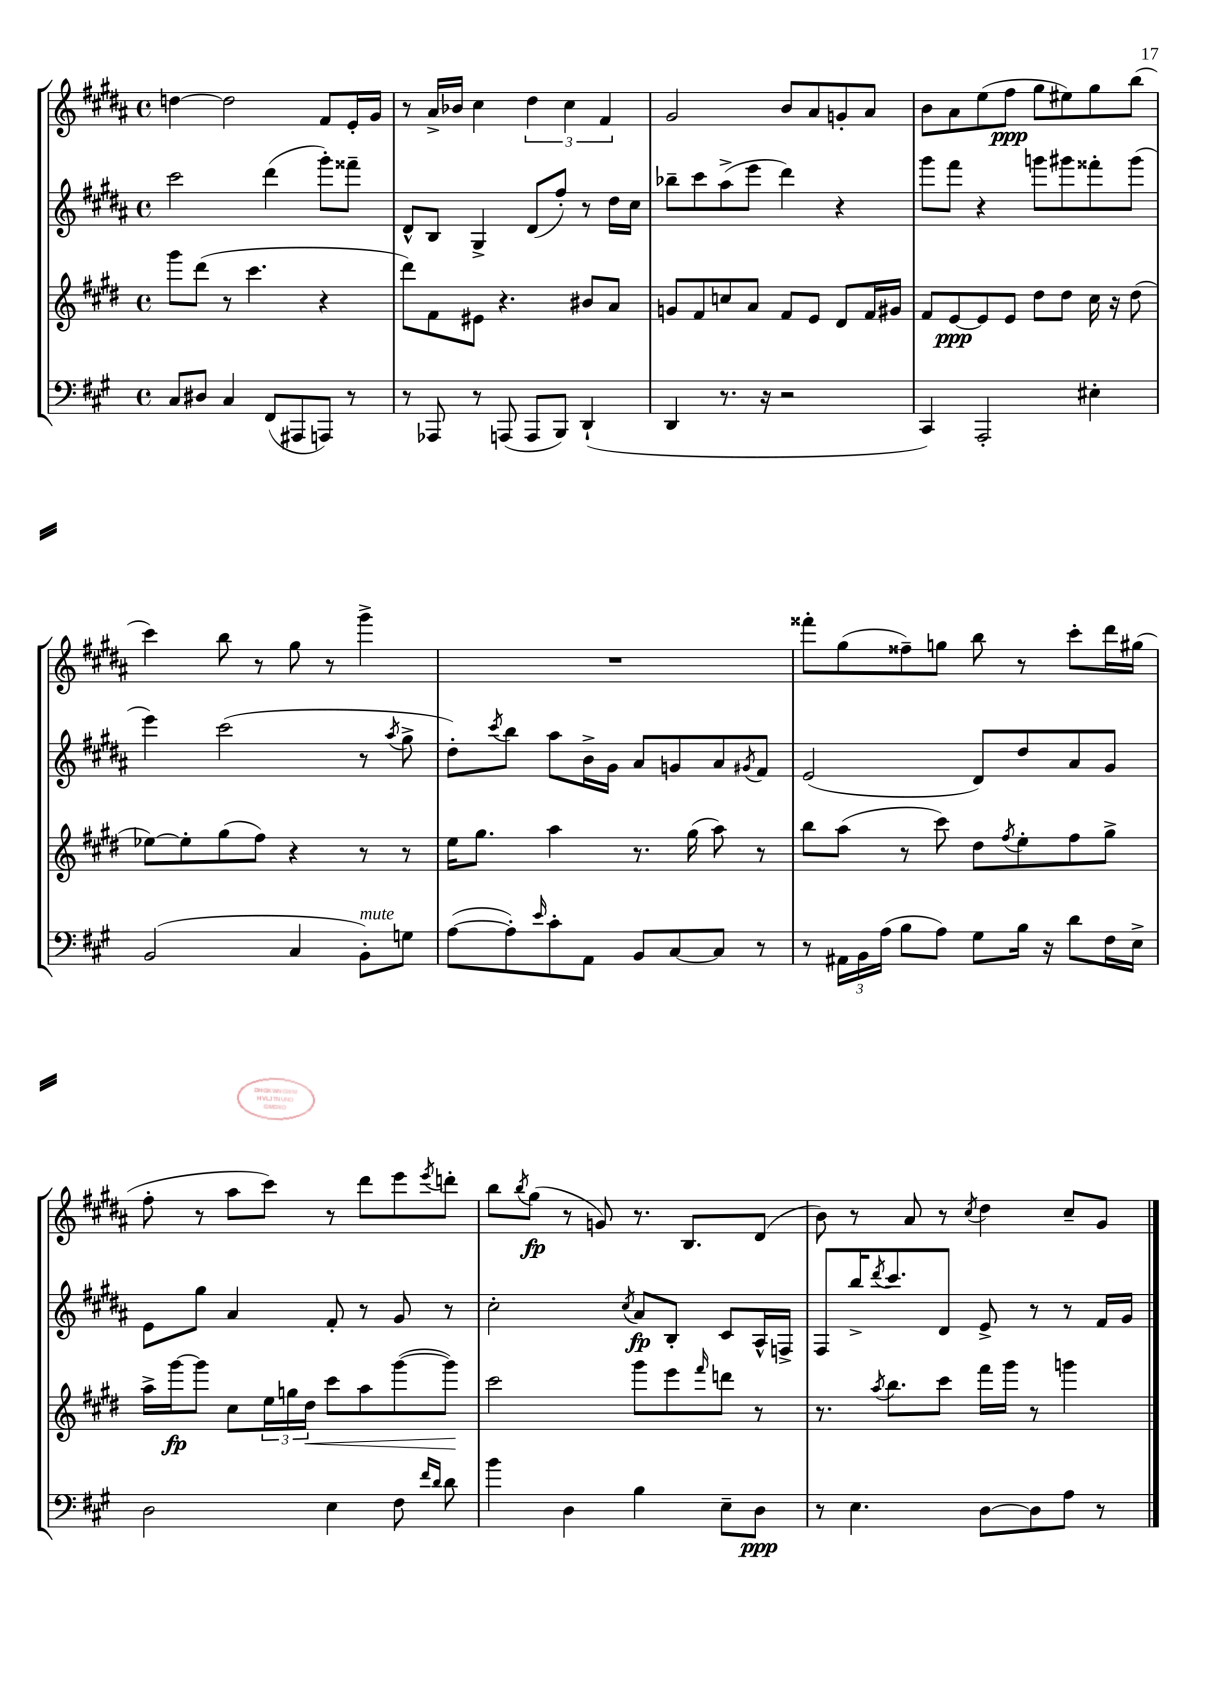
<<
\new StaffGroup <<
\new Staff = "s0" {
    \clef treble \key b \major \defaultTimeSignature \time 4/4
    d''4~ d''2 fis'8 e'16-. gis'16 |
    r8 ais'16-> bes'16 cis''4 \tuplet 3/2 { dis''4 cis''4 fis'4 } |
    gis'2 b'8 ais'8 g'8-. ais'8 |
    b'8 ais'8 e''8( fis''8\ppp gis''8 eis''8) gis''8 b''8( |
    cis'''4) b''8 r8 gis''8 r8 gis'''4-> |
    R1 |
    fisis'''8-. gis''8( fisis''8--) g''8 b''8 r8 cis'''8-. dis'''16 gis''16( |
    fis''8-. r8 ais''8 cis'''8) r8 dis'''8 e'''8 \acciaccatura { e'''8 } d'''8-. |
    b''8 \acciaccatura { b''8 } gis''8\fp( r8 g'8) r8. b8. dis'8( |
    b'8) r8 ais'8 r8 \acciaccatura { cis''8 } dis''4 cis''8-- gis'8 \bar "|." |
}
\new Staff = "s1" {
    \clef treble \key b \major \defaultTimeSignature \time 4/4
    cis'''2 dis'''4( gis'''8-.) fisis'''8-- |
    dis'8-^ b8 gis4-> dis'8( fis''8-.) r8 dis''16 cis''16 |
    bes''8-- cis'''8 ais''8->( e'''8 dis'''4) r4 |
    gis'''8 fis'''8 r4 g'''8 gis'''8 fisis'''8-. gis'''8( |
    e'''4) cis'''2( r8 \acciaccatura { ais''8 } gis''8-> |
    dis''8-.) \acciaccatura { cis'''8 } b''8 ais''8 b'16-> gis'16 ais'8 g'8 ais'8 \acciaccatura { gis'8 } fis'8 |
    e'2( dis'8) dis''8 ais'8 gis'8 |
    e'8 gis''8 ais'4 fis'8-. r8 gis'8 r8 |
    cis''2-. \acciaccatura { cis''8 } ais'8\fp b8-. cis'8 ais16-^ f16-> |
    fis8 b''16-> \acciaccatura { dis'''8 } cis'''8. dis'8 e'8-> r8 r8 fis'16 gis'16 \bar "|." |
}
\new Staff = "s2" {
    \clef treble \key e \major \defaultTimeSignature \time 4/4
    gis'''8 dis'''8( r8 cis'''4. r4 |
    dis'''8) fis'8 eis'8 r4. bis'8 a'8 |
    g'8 fis'8 c''8 a'8 fis'8 e'8 dis'8 fis'16 gis'16 |
    fis'8 e'8~\ppp e'8 e'8 dis''8 dis''8 cis''16 r16 dis''8( |
    ees''8~) ees''8-. gis''8( fis''8) r4 r8 r8 |
    e''16 gis''8. a''4 r8. gis''16( a''8) r8 |
    b''8 a''8( r8 cis'''8) dis''8 \acciaccatura { fis''8 } e''8-. fis''8 gis''8-> |
    a''16-> gis'''16~\fp gis'''8 cis''8 \tuplet 3/2 { e''16 g''16 dis''16\< } cis'''8 a''8 gis'''8~( gis'''8\!) |
    cis'''2 gis'''8 e'''8 \grace { fis'''16 } d'''8 r8 |
    r8. \acciaccatura { a''8 } b''8. cis'''8 fis'''16 gis'''16 r8 g'''4 \bar "|." |
}
\new Staff = "s3" {
    \clef bass \key a \major \defaultTimeSignature \time 4/4
    cis8 dis8 cis4 fis,8( ais,,8 a,,8) r8 |
    r8 aes,,8 r8 a,,8( a,,8 b,,8) d,4-!( |
    d,4 r8. r16 r2 |
    cis,4) a,,2-. eis4-. |
    b,2( cis4 b,8-.^\markup { \italic "mute" }) g8 |
    a8~( a8-.) \grace { e'16 } cis'8-. a,8 b,8 cis8~ cis8 r8 |
    r8 \tuplet 3/2 { ais,16 b,16 a16( } b8 a8) gis8 b16 r16 d'8 fis16 e16-> |
    d2 e4 fis8 \grace { fis'16 d'16 } d'8 |
    b'4 d4 b4 e8-- d8\ppp |
    r8 e4. d8~ d8 a8 r8 \bar "|." |
}
>>
>>
\layout { \context { \Score \remove "Bar_number_engraver" } }
